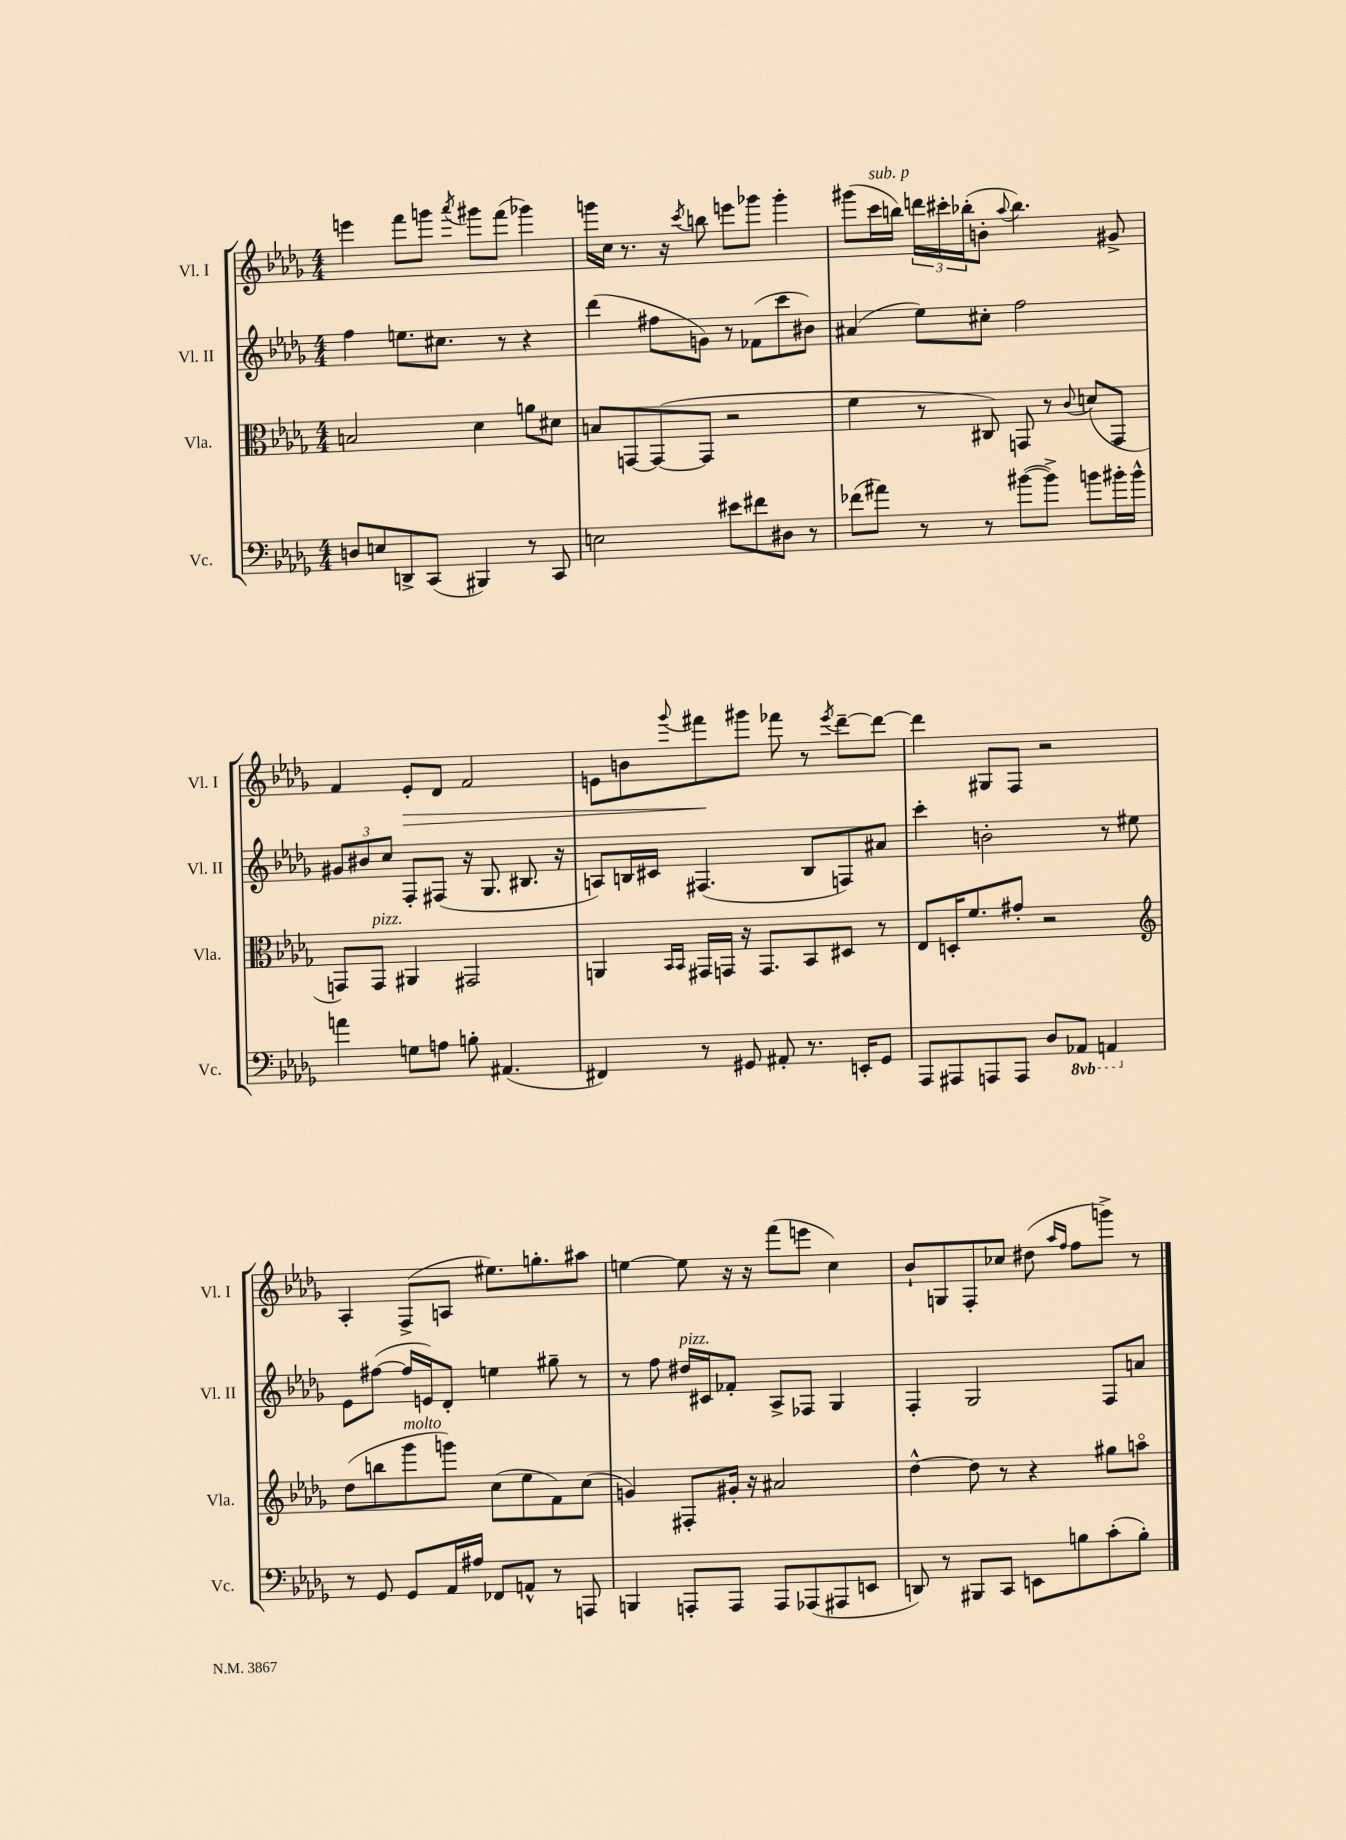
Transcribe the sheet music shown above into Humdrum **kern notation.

**kern	**kern	**kern	**kern	**dynam
*part4	*part3	*part2	*part1	*part1
*staff4	*staff3	*staff2	*staff1	*staff1
*I"Vc.	*I"Vla.	*I"Vl. II	*I"Vl. I	*
*I'Vc.	*I'Vla.	*I'Vl. II	*I'Vl. I	*
*clefF4	*clefC3	*clefG2	*clefG2	*
*k[b-e-a-d-g-]	*k[b-e-a-d-g-]	*k[b-e-a-d-g-]	*k[b-e-a-d-g-]	*
*M4/4	*M4/4	*M4/4	*M4/4	*
=18	=18	=18	=18	=18
8Dn/L	2Bn/	4ff\	4eeen\	.
8En/	.	.	.	.
8DDn^/	.	8.een\L	8fff\L	.
(8CC/J	.	.	8gggn\J	.
.	.	8.cc#X\J	.	.
.	.	.	8qaaa-/	.
4BBB#X/)	4d-\	.	8ggg#X\L	.
.	.	8r	(8fff\J	.
8r	8an\L	4r	4ggg-X\)	.
8CC/	8d#X\J	.	.	.
=19	=19	=19	=19	=19
2En\	8Bn/L	(4ddd-\	16gggn\LL	.
.	.	.	16cc\JJ	.
.	[8GGn/	.	8.r	.
.	(8GG/_	8ff#X\L	.	.
.	.	.	16r	.
.	.	.	8qccc/	.
.	8GG/J]	8gn\J)	8bbn\	.
8e#X\L	2r	8r	8eeen\L	.
8f#X\	.	(8f-X\L	8ggg-X\J	.
8D#X\J	.	8ccc\	4ggg-'\	.
8r	.	8b#X\J)	.	.
=20	=20	=20	=20	=20
(8f-X\L	4f\	(4a#X/	(8ggg#X\L	.
!	!	!	!LO:TX:a:i:t=sub. p	!
8a#X\J)	.	.	16ccc\L	.
.	.	.	16bbn\JJ)	.
8r	8r	8ee-\L)	24dddn\LL	.
.	.	.	24ccc#X'\	.
.	.	.	(24bb-X'\J	.
8r	8C#X/)	8cc#X'\J	8bn'\J	.
.	.	.	8qqaa-/	.
([8b#X\L	8GGn/	2ff\	4.bb-\)	.
8b#^\J])	8r	.	.	.
.	8qqc/	.	.	.
8bn\L	(8dn/L	.	.	.
16b#X'\L	8GG/J	.	8g#X^/	.
16b#^^\JJ	.	.	.	.
!!LO:LB:g=z
=21	=21	=21	=21	=21
4an\	8GGn/L)	12g#X/L	4f/	.
.	.	12b#X/	.	.
!	!LO:TX:a:i:t=pizz.	!	!	!
.	8GG/J	.	.	.
.	.	12cc/J	.	.
!	!	!	!	!LO:HP:b
8Gn\L	4AA#X/	8F'/L	8e-'/L	>
8An\J	.	(8F#X/J	8d-/J	.
8Bn'\	2GG#X/	16r	2f/	.
.	.	8.G-/	.	.
(4.AA#X/	.	.	.	.
.	.	8.B#X/	.	.
.	.	16r	.	.
=22	=22	=22	=22	=22
4FF#X/)	4AAn/	8An/L)	8en\L	.
.	.	16Bn/L	8bn\	.
.	.	16c#X/JJ	.	.
.	16qqBB-/LL	.	.	.
.	16qqBB-/JJ	.	8qqggg-/	.
8r	16GG#X/LL	(4.F#X/	8fff#X\	.
.	16GGn/JJ	.	.	.
8GG#X/	16r	.	8ggg#X\J	]
.	8.GG/L	.	.	.
8AA#X'/	.	.	8fff-X\	.
8.r	8BB-/	8B/L	8r	.
.	.	.	8qeee-/	.
.	8D#X/J	8Fn/)	[8ddd-~\L	.
16EEn'/KL	.	.	.	.
8GG#/J	8r	8a#X/J	8ddd-\J_	.
=23	=23	=23	=23	=23
8AAA-/L	8E-/L	4ccc'\	4ddd-\]	.
8AAA#X/	16Dn'/K	.	.	.
.	8.f/	.	.	.
8AAAn/	.	2bn'\	8G#X/L	.
8AAA/J	8g#X'/J	.	8F/J	.
8D-/L	2r	.	2r	.
*8ba	*	*	*	*
8AAA-X/J	.	.	.	.
4AAAn/	.	8r	.	.
.	.	8ee#X\	.	.
!!LO:LB:g=z
=24	=24	=24	=24	=24
*	*clefG2	*	*	*
*X8ba	*	*	*	*
8r	(8dd-\L	8e-\L	4A-'/	.
8GG-/	8bbn\	([8ff#X\J	.	.
!	!LO:TX:a:i:t=molto	!	!	!
8GG-/L	8ggg-\	16ff#/LL]	(8F^/L	.
.	.	16en/J)	.	.
16AA-/L	8gggn\J)	8d-'/J	8An/J	.
16A#X/JJ	.	.	.	.
8FF-X/L	(8cc\L	4een\	8.ee#X\L)	.
8AAn^^/J	8ee-\	.	.	.
.	.	.	8.ggn'\	.
8r	8f\)	8gg#X~\	.	.
8AAAn/	(8cc\J	8r	8aa#X\J	.
=25	=25	=25	=25	=25
4BBBn/	4gn/)	8r	[4een\	.
.	.	8ff\	.	.
!	!	!LO:TX:a:i:t=pizz.	!	!
8AAAn'/L	8F#X'/L	16dd#X/LL	8ee\]	.
.	.	16c#X/J	.	.
8AAA/J	16g#X'/Jk	8f-X'/J	16r	.
.	16r	.	16r	.
8AAA/L	2a#X/	8A-^/L	(8fff\L	.
(8AAA-X/	.	8F-X/J	8eeen\J	.
8AAA#X/	.	4G-/	4cc\)	.
8EEn/J	.	.	.	.
=26	=26	=26	=26	=26
8DDn/)	[4dd-^^\	4F'/	8b-`/L	.
8r	.	.	8Gn/	.
8BBB#X/L	8dd-\]	2G-/	8F'/	.
8CC/J	8r	.	8cc-X/J	.
8EEn\L	4r	.	(8dd#X\	.
.	.	.	16qqaa-/LL	.
.	.	.	16qqff/JJ	.
8Bn\	.	.	8ff\L	.
(8c'\	8gg#X\L	8F/L	8gggn^\J)	.
8B'\J)	8aan\J	8an/J	8r	.
==	==	==	==	==
*-	*-	*-	*-	*-
